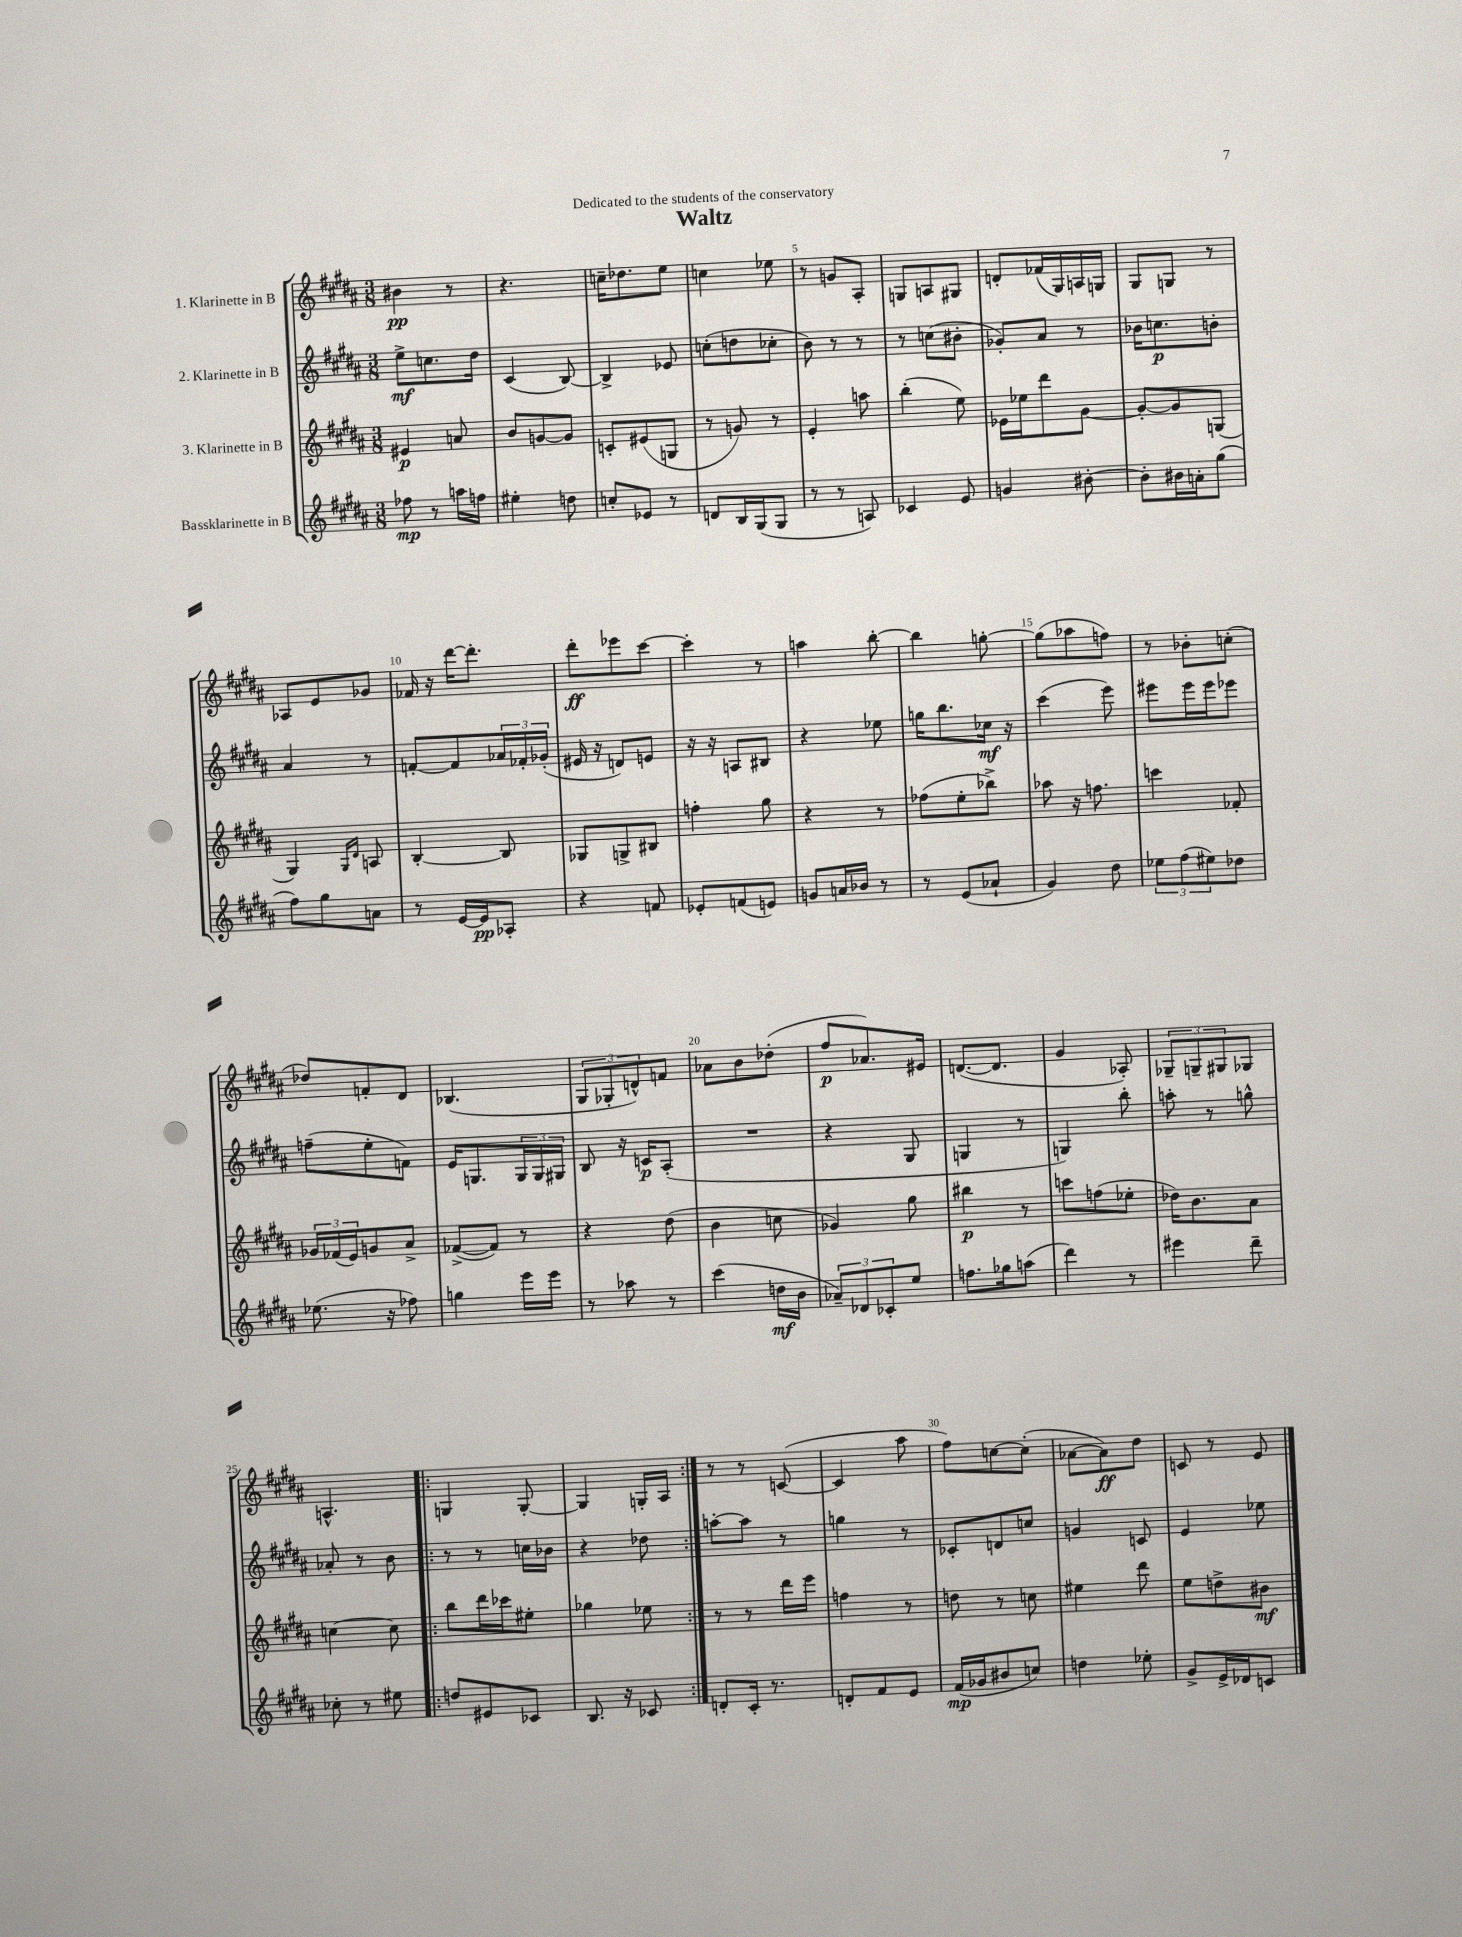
\header { title = "Waltz" dedication = "Dedicated to the students of the conservatory" }
<<
\new StaffGroup <<
\new Staff = "s0" \with { instrumentName = "1. Klarinette in B" } {
    \clef treble \key b \major \numericTimeSignature \time 3/8
    bis'4\pp r8 |
    r4. |
    c''16-- des''8. e''8 |
    c''4 ees''8 |
    r8 g'8 ais8-. |
    g8 a8 gis8 |
    d'8-. fes'16( gis16) a16 g16 |
    gis8 g8 r8 |
    aes8 e'8 ges'8 |
    fes'16 r16 dis'''16~ dis'''8.-. |
    dis'''8-.\ff ees'''8 cis'''8~ |
    cis'''4-. r8 |
    a''4 b''8~-. |
    b''4 g''8~-. |
    g''8( aes''8 f''8) |
    r8 bes'8-. c''8-.( |
    des''8) f'8-. dis'8 |
    bes4.( |
    \tuplet 3/2 { gis8 ges8-. d'8-^) } f'8 |
    aes'8 b'8 des''8-.( |
    fis''8\p aes'8.) eis'16 |
    d'8.~( d'8. |
    gis'4 aes8-.) |
    \tuplet 3/2 { ges8-- g8-- gis8 } ges8 |
    a4.-^ |
    \repeat volta 2 { g4 g8~-. |
    g4 g16-. ais16 | }
    r8 r8 c'8~( |
    c'4 ais''8 |
    fis''8) c''8~ c''8-.( |
    aes'8~ aes'8\ff) dis''8 |
    c'8 r8 e'8 \bar "|." |
}
\new Staff = "s1" \with { instrumentName = "2. Klarinette in B" } {
    \clef treble \key b \major \numericTimeSignature \time 3/8
    e''8->\mf c''8. dis''16 |
    cis'4( b8~) |
    b4-> ees'8 |
    c''8-.( d''8 ces''8-. |
    b'8) r8 r8 |
    r8 c''8( bis'8-. |
    ges'8-.) ais'8 r8 |
    bes'16 c''8.\p b'8-. |
    ais'4 r8 |
    f'8~-. f'8 \tuplet 3/2 { aes'16 fes'16-. ges'16-.( } |
    eis'16 r16 d'8) e'8 |
    r16 r16 a8 bis8 |
    r4 ees''8 |
    g''16 b''8. ces''16\mf r16 |
    cis'''4( e'''8) |
    eis'''8 eis'''16 eis'''16 ees'''8 |
    f''8--( e''8-. f'8) |
    e'16 g8. \tuplet 3/2 { g16 g16 gis16 } |
    b8 r16 c'16\p ais8-.( |
    R4. |
    r4 gis8 |
    g4 r8 |
    g4) b''8-. |
    a''8-. r8 g''8-^ |
    aes'8-. r8 b'8 |
    \repeat volta 2 { r8 r8 c''16 bes'16 |
    r4 des''8 | }
    a''8~-. a''8 r8 |
    g''4 r8 |
    ces'8-. d'8 c''8 |
    g'4 c'8 |
    e'4 ees''8 \bar "|." |
}
\new Staff = "s2" \with { instrumentName = "3. Klarinette in B" } {
    \clef treble \key b \major \numericTimeSignature \time 3/8
    eis'4\p a'8 |
    b'8 g'8~ g'8 |
    c'8-. eis'8( g8 |
    r8 g'8) r8 |
    e'4-. a''8 |
    b''4-.( e''8) |
    ees'16 ees''16 dis'''8 gis'8~ |
    gis'8~-. gis'8 g8( |
    gis4) \grace { gis16 dis'16 } a8 |
    b4~-. b8 |
    ges8 g8-> bis8 |
    f''4-. gis''8 |
    r4 r8 |
    fes''8( e''8-. bes''8->) |
    aes''8 r16 f''8. |
    c'''4 fes'8-. |
    \tuplet 3/2 { ges'16 fes'16( e'16) } g'8 ais'8-> |
    fes'8~->( fes'8) r8 |
    r4 dis''8( |
    b'4 c''8 |
    ges'4) gis''8 |
    bis''4\p r8 |
    c'''8 f''8( ees''8-. |
    des''16) b'8. ais'8 |
    c''4~ c''8 |
    \repeat volta 2 { b''8 dis'''16 ces'''16 eis''8-. |
    ges''4 ees''8 | }
    r8 r8 dis'''16 e'''16 |
    f''4 r8 |
    d''8 r8 c''8 |
    eis''4 dis'''8 |
    e''8 d''8-> bis'8\mf \bar "|." |
}
\new Staff = "s3" \with { instrumentName = "Bassklarinette in B" } {
    \clef treble \key b \major \numericTimeSignature \time 3/8
    fes''8\mp r8 a''16 f''16 |
    eis''4-. d''8 |
    c''8-. ees'8 r8 |
    d'8 b16 gis16( gis8 |
    r8 r8 a8) |
    ces'4 e'8 |
    g'4 bis'8~-. |
    bis'8-. bis'16 a'16-. gis''8( |
    fis''8) gis''8 a'8 |
    r8 e'16~ e'16\pp aes8-. |
    r4 f'8 |
    ees'8-. f'8( e'8) |
    g'8 a'16 bes'16 r8 |
    r8 e'8( aes'8-! |
    gis'4) dis''8 |
    \tuplet 3/2 { ees''8 fis''8( eis''8) } des''8 |
    ees''8.( r16 fes''8) |
    g''4 e'''16 e'''16 |
    r8 aes''8 r8 |
    cis'''4( d''16\mf b'16 |
    \tuplet 3/2 { aes'8--) des'8 ces'8-. } e''8 |
    f''8. ges''16 a''8( |
    dis'''4) r8 |
    eis'''4 dis'''8-- |
    ces''8-. r8 eis''8 |
    \repeat volta 2 { d''8 eis'8 ces'8 |
    b8. r16 ces'8 | }
    d'8-. cis'16-. r8. |
    d'8-. fis'8 e'8 |
    fis'16\mp( ges'16 bis'8 c''8) |
    d''4 ees''8-. |
    gis'8-> e'16-> des'16 c'8 \bar "|." |
}
>>
>>
\layout { \context { \Score \override BarNumber.break-visibility = ##(#f #t #t) barNumberVisibility = #(every-nth-bar-number-visible 5) } }
